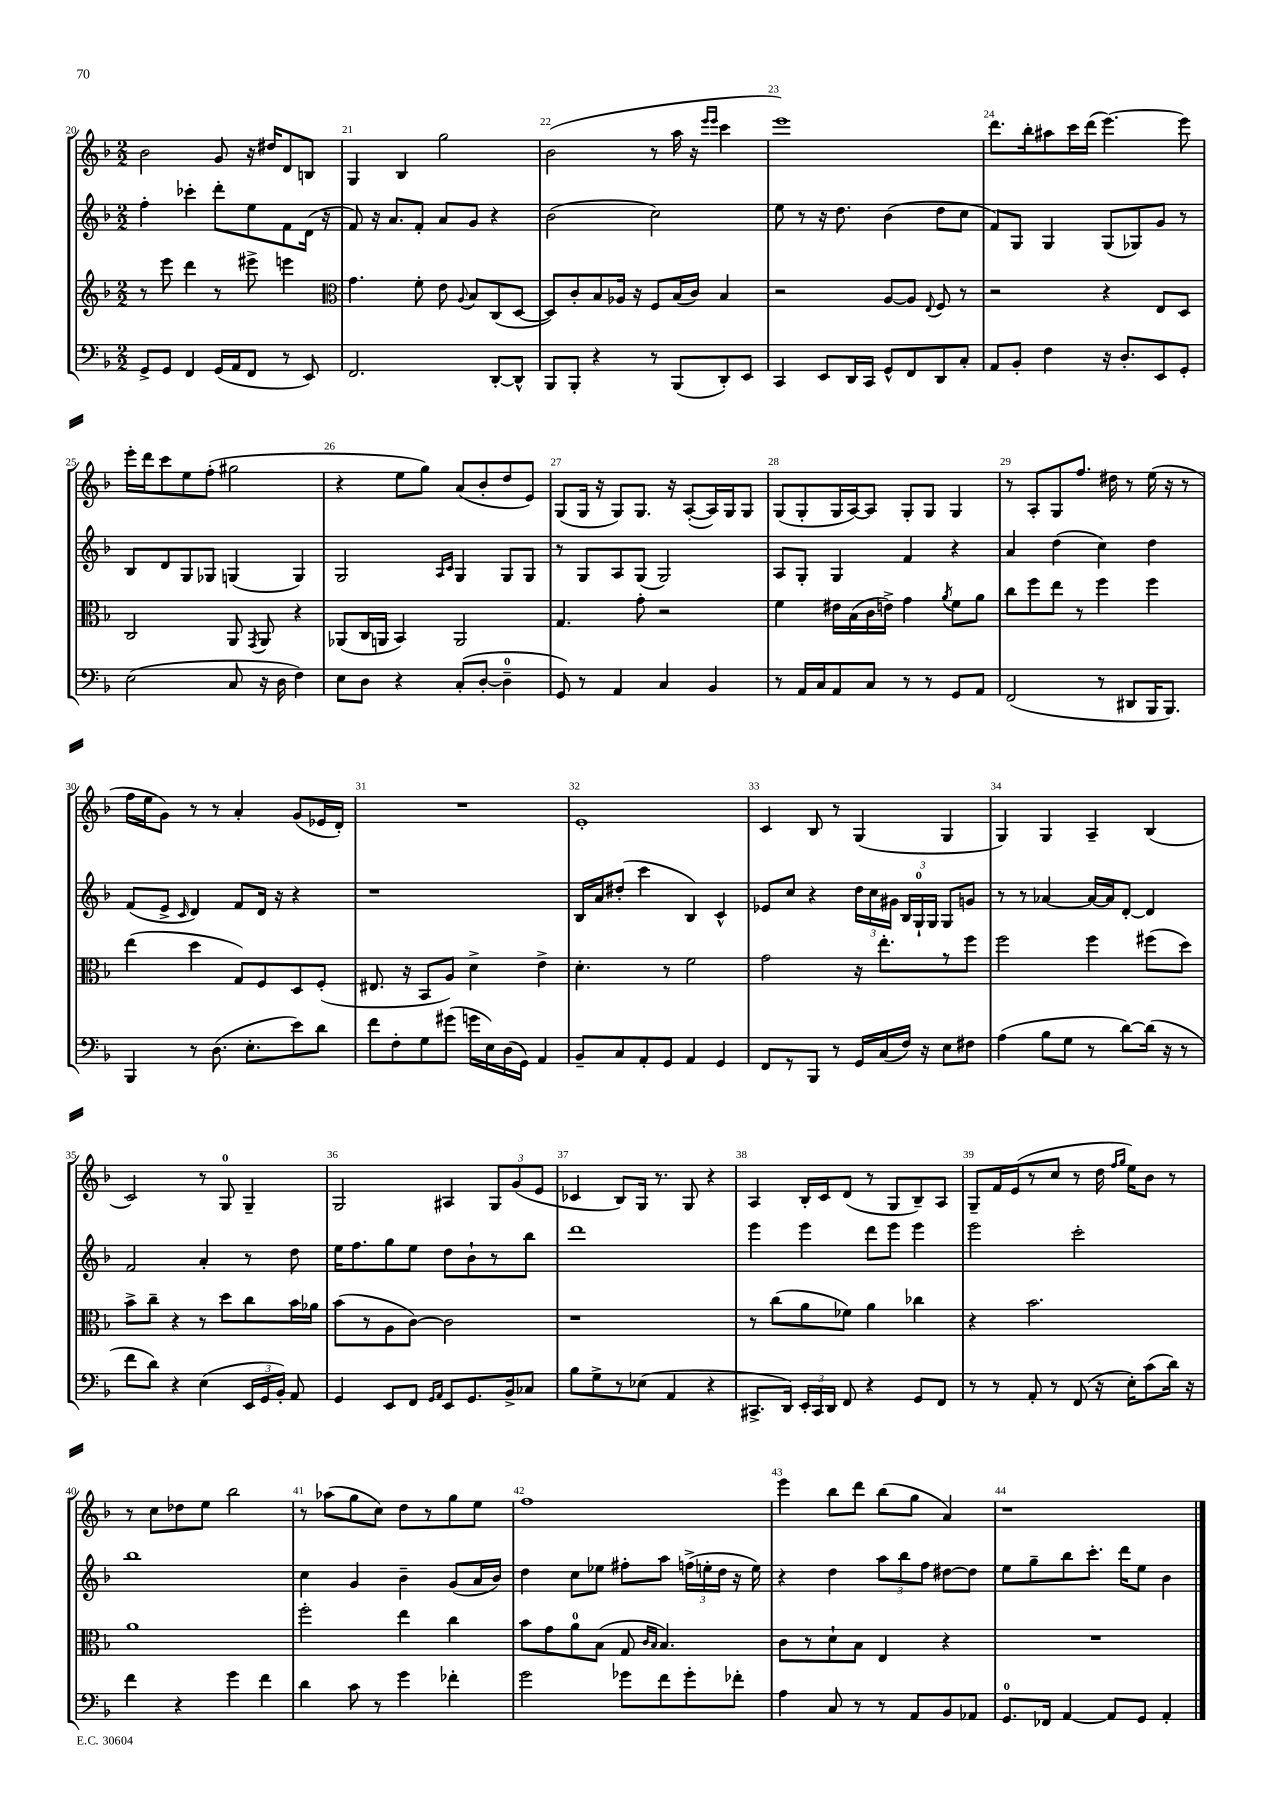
<<
\new StaffGroup <<
\new Staff = "s0" {
    \clef treble \key f \major \numericTimeSignature \time 2/2
    \autoBeamOff bes'2 g'8 r16 dis''16[ d'8 b8] |
    g4 bes4 g''2 |
    bes'2( r8 a''16 r16 \grace { e'''16[ e'''16] } c'''4 |
    e'''1) |
    d'''8.[ bes''16-. ais''8 c'''16 d'''16]( e'''4.~) e'''8 |
    e'''16[-. d'''16 c'''8 e''8 f''8]-.( gis''2 |
    r4 e''8[ g''8]) a'8[( bes'8-. d''8 e'8]) |
    g8[( g16] r16 g8[) g8.] r16 a8[~-.( a16) g16 g8] |
    g8[( g8-. g16 a16~) a8] g8[-. g8] g4 |
    r8 a8[-. g8 f''8.] dis''16 r8 e''16( r16 r8 |
    f''16[ e''16 g'8]) r8 r8 a'4-. g'8[( ees'16 d'16]-.) |
    R1 |
    e'1-. |
    c'4 bes8 r8 g4( g4 |
    g4) g4 a4-- bes4( |
    c'2) r8 g8-0 g4-- |
    g2 ais4 \tuplet 3/2 { g8[ g'8( e'8] } |
    ces'4 bes8[) g16] r8. g8 r4 |
    a4 bes16[-. c'16 d'8]( r8 g8[ bes8--) a8] |
    g8[-- f'16 e'16( r8 c''8] r8 d''16 \grace { f''16[ g''16] } e''16[) bes'8] r8 |
    r8 c''8[ des''8 e''8] bes''2 |
    r8 aes''8[( g''8 c''8]) d''8[ r8 g''8 e''8] |
    f''1 |
    e'''4 bes''8[ d'''8] bes''8[( g''8] a'4) |
    r1 \bar "|." |
}
\new Staff = "s1" {
    \clef treble \key f \major \numericTimeSignature \time 2/2
    \autoBeamOff f''4-. ces'''4-. d'''8[-. e''8 f'8 d'16]( r16 |
    f'8) r16 a'8.[ f'8]-. a'8[ g'8] r4 |
    bes'2( c''2) |
    e''8 r8 r16 d''8. bes'4( d''8[ c''8] |
    f'8[) g8] g4 g8[( ges8) g'8] r8 |
    bes8[ d'8 g8 ges8] g4( g4) |
    g2 \grace { a16[ c'16] } g4 g8[ g8] |
    r8 g8[ a8 g8]( g2) |
    a8[ g8]-. g4 f'4 r4 |
    a'4 d''4( c''4) d''4 |
    f'8[( e'8]-> \grace { c'16 } d'4) f'8[ d'16] r16 r4 |
    r1 |
    bes16[ a'16 dis''8]-.( c'''4 bes4) c'4-^ |
    ees'8[ c''8] r4 \tuplet 3/2 { d''16[ c''16 gis'16] } \tuplet 3/2 { bes16[ g16-0-! g16] } g8[ g'8] |
    r8 r8 aes'4~ aes'16[~ aes'16 d'8]~-. d'4 |
    f'2 a'4-. r8 d''8 |
    e''16[ f''8. g''8 e''8] d''8[ bes'8-! r8 bes''8] |
    d'''1 |
    e'''4 e'''4 d'''8[ e'''8] e'''4 |
    e'''2 c'''2-. |
    bes''1 |
    c''4 g'4 bes'4-- g'8[( a'16 bes'16]) |
    d''4 c''8[ ees''8] fis''8[-. a''8] \tuplet 3/2 { f''16[->( e''16-. d''16] } r16 e''16) |
    r4 d''4 \tuplet 3/2 { a''8[ bes''8 f''8] } dis''8[~ dis''8] |
    e''8[ g''8-- bes''8 c'''8.]-. d'''16[ e''8] bes'4 \bar "|." |
}
\new Staff = "s2" {
    \clef treble \key f \major \numericTimeSignature \time 2/2
    \autoBeamOff r8 e'''8 d'''4 r8 eis'''8-> e'''4 |
    \clef alto g'4. f'8-. e'8 \appoggiatura { a8 } bes8[ c8( d8]~ |
    d8[) c'8-. bes8 aes16] r16 f8[ bes16( c'16]) bes4 |
    r2 a8[~ a8] \appoggiatura { e8 } f8 r8 |
    r2 r4 e8[ d8] |
    c2 a,8 \acciaccatura { g,8 } a,8 r4 |
    aes,8[( c16 a,16] bes,4) a,2 |
    g4. g'8-. r2 |
    f'4 eis'16[ bes16( c'16 e'16]->) g'4 \acciaccatura { a'8 } f'8[ a'8] |
    c''8[ f''8 e''8] r8 f''4 f''4 |
    e''4( d''4 g8[) f8 d8 f8]-.( |
    eis8. r16 bes,8[ a8]) d'4-> e'4-> |
    d'4.-. r8 f'2 |
    g'2 r16 e''8.[-. r8 f''8] |
    f''2 f''4 fis''8[( d''8]) |
    bes'8[-> c''8]-- r4 r8 d''8[ c''8 bes'16 aes'16] |
    bes'8[( r8 a8 c'8]~) c'2 |
    r1 |
    r8 c''8[( a'8 fes'8]) a'4 ces''4 |
    r4 bes'2. |
    a'1 |
    f''2-. e''4 c''4 |
    bes'8[ g'8 a'8-0 bes8]( g8 \grace { c'16[ bes16] } bes4.) |
    c'8[ r8 d'8-! bes8] e4 r4 |
    R1 \bar "|." |
}
\new Staff = "s3" {
    \clef bass \key f \major \numericTimeSignature \time 2/2
    \autoBeamOff g,8[-> g,8] f,4 g,16[( a,16 f,8] r8 e,8) |
    f,2. d,8[~-. d,8]-^ |
    bes,,8[ bes,,8]-. r4 r8 bes,,8[( d,8-.) e,8] |
    c,4 e,8[ d,16 c,16] g,8[-^ f,8 d,8 c8]-. |
    a,8[ bes,8]-. f4 r16 d8.[-. e,8 g,8]-. |
    e2( c8 r16 d16 f4) |
    e8[ d8] r4 c8[-.( d8]~-. d4-0-- |
    g,8) r8 a,4 c4 bes,4 |
    r8 a,16[ c16 a,8 c8] r8 r8 g,8[ a,8] |
    f,2( r8 dis,8[ bes,,16 bes,,8.]) |
    bes,,4 r8 d8.( e8.[-. e'8) d'8] |
    f'8[ f8-. g8 gis'8]( g'16[ e16) d16( g,16]) a,4 |
    bes,8[-- c8 a,8-. g,8] a,4 g,4 |
    f,8[ r8 bes,,8] r8 g,16[ c16( f16]) r16 e8[ fis8] |
    a4( bes8[ g8] r8 d'8[~) d'16]( r16 r8 |
    f'8[ d'8]) r4 e4( \tuplet 3/2 { e,16[ g,16 bes,16]-.) } a,8 |
    g,4 e,8[ f,8] \grace { g,16[ a,16] } e,8[ g,8. bes,16-> ces8] |
    bes8[ g8-> r8 ees8]( a,4 r4 |
    cis,8.[-> d,16]) \tuplet 3/2 { e,16[-. cis,16 d,16] } f,8 r4 g,8[ f,8] |
    r8 r8 a,8-. r8 f,8( r16 e16[-.) c'8( d'16]) r16 |
    f'4 r4 g'4 f'4 |
    d'4 c'8 r8 g'4 fes'4-. |
    g'2 ges'8[ f'8 ges'8-. fes'8]-. |
    a4 c8 r8 r8 a,8[ bes,8 aes,8] |
    g,8.[-0 fes,16] a,4~ a,8[ g,8] a,4-. \bar "|." |
}
>>
>>
\layout { \context { \Score currentBarNumber = #20 \override BarNumber.break-visibility = ##(#f #t #t) barNumberVisibility = #all-bar-numbers-visible } }
